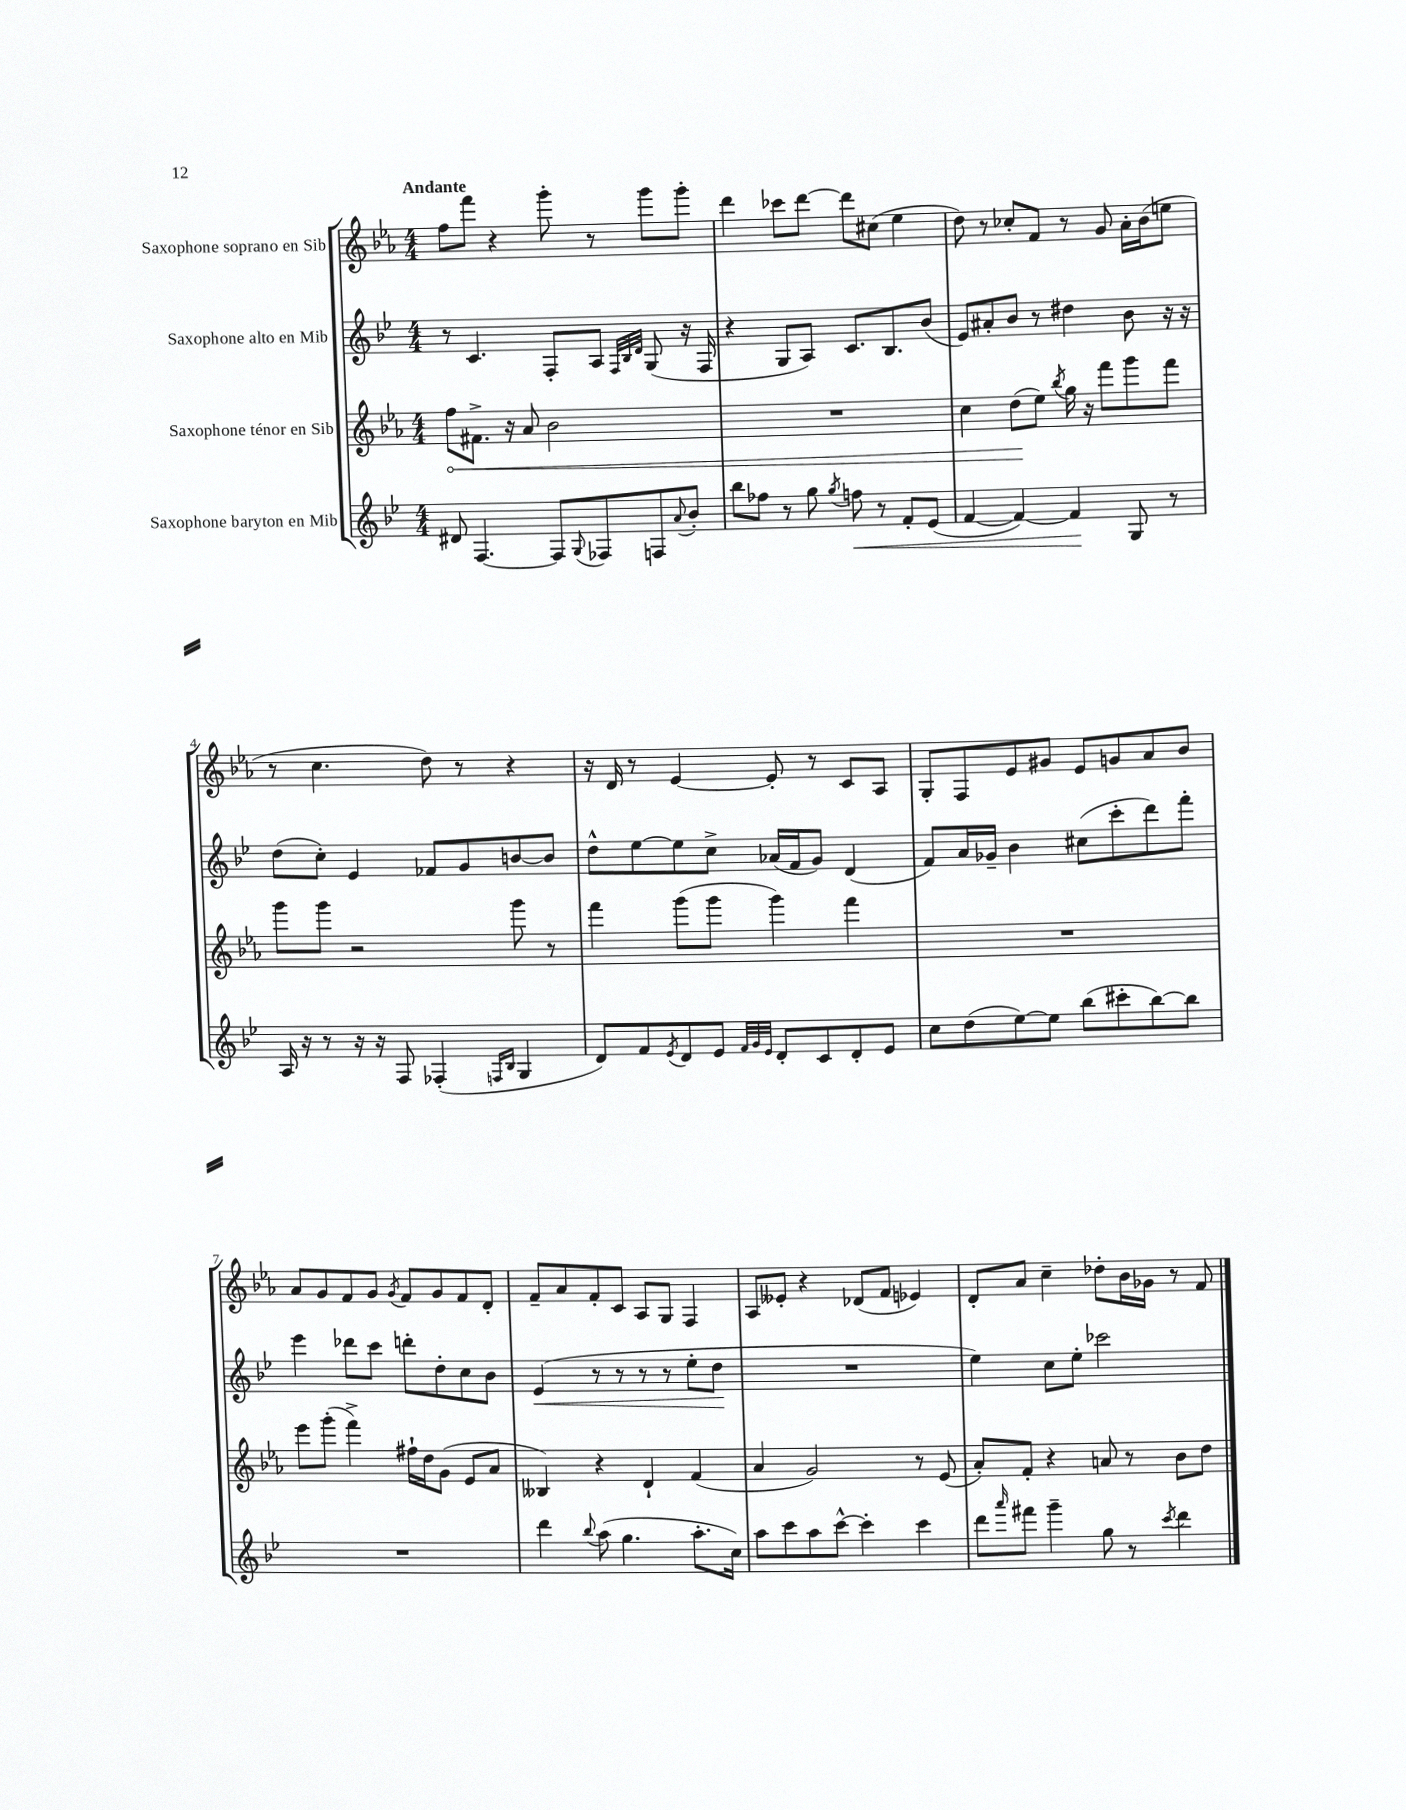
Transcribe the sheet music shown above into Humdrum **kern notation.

**kern	**dynam	**kern	**dynam	**kern	**dynam	**kern
*part4	*part4	*part3	*part3	*part2	*part2	*part1
*staff4	*staff4	*staff3	*staff3	*staff2	*staff2	*staff1
*I"Saxophone baryton en Mib	*	*I"Saxophone ténor en Sib	*	*I"Saxophone alto en Mib	*	*I"Saxophone soprano en Sib
*clefG2	*	*clefG2	*	*clefG2	*	*clefG2
*k[b-e-]	*	*k[b-e-a-]	*	*k[b-e-]	*	*k[b-e-a-]
*M4/4	*	*M4/4	*	*M4/4	*	*M4/4
=1	=1	=1	=1	=1	=1	=1
!	!	!	!	!	!	!LO:TX:a:B:t=Andante
!	!	!	!LO:HP:b	!	!	!
8d#X/	.	8ff\L	<	8r	.	8ff\L
[4.F/	.	8.f#X^\J	.	4.c/	.	8fff\J
.	.	.	.	.	.	4r
.	.	16r	.	.	.	.
.	.	8a-/	.	.	.	.
8F/L]	.	2b-\	.	8F'/L	.	8ggg'\
8qqG/	.	.	.	.	.	.
8F-X/	.	.	.	8A/J	.	8r
.	.	.	.	32qqF/LLL	.	.
.	.	.	.	32qqB-/	.	.
.	.	.	.	32qqd/JJJ	.	.
8Fn/	.	.	.	(8G/	.	8ggg\L
8qqa/	.	.	.	.	.	.
8b-'/J	.	.	.	16r	.	8ggg'\J
.	.	.	.	16F/	.	.
=2	=2	=2	=2	=2	=2	=2
8bb-\L	.	1r	.	4r	.	4ddd\
8ff-X\J	.	.	.	.	.	.
8r	.	.	.	8G/L	.	8ccc-X\L
8gg\	.	.	.	8A/J)	.	[8ddd\J
8qgg/	.	.	.	.	.	.
!	!LO:HP:b	!	!	!	!	!
8ffn\	<	.	.	8.c/L	.	8ddd\L]
8r	.	.	.	.	.	(8cc#X\J
.	.	.	.	8.B-/	.	.
8f'/L	.	.	.	.	.	4ee-\
(8e-/J	.	.	.	(8b-/J	.	.
=3	=3	=3	=3	=3	=3	=3
[4f/	.	4cc\	.	8e-/L)	.	8dd\)
.	.	.	.	8a#X'/	.	8r
4f/_)	.	(8dd\L	.	8b-/J	.	8cc-X'/L
.	.	8ee-\J)	[	8r	.	8f/J
.	.	8qbb-/	.	.	.	.
4f/]	.	16gg\	.	4dd#X\	.	8r
.	.	16r	.	.	.	.
.	.	8fff\L	.	.	.	8g/
8G/	[	8ggg\	.	8b-\	.	16a-'\LL
.	.	.	.	.	.	(16b-\J
8r	.	8fff\J	.	16r	.	8een\J
.	.	.	.	16r	.	.
!!LO:LB:g=z
=4	=4	=4	=4	=4	=4	=4
16A/	.	8ggg\L	.	(8dd\L	.	8r
16r	.	.	.	.	.	.
8r	.	8ggg\J	.	8cc'\J)	.	4.cc\
16r	.	2r	.	4e-/	.	.
16r	.	.	.	.	.	.
8F/	.	.	.	.	.	.
(4F-X'/	.	.	.	8f-X/L	.	8dd\)
.	.	.	.	8g/	.	8r
16qqFn/LL	.	.	.	.	.	.
16qqB-/JJ	.	.	.	.	.	.
4G/	.	8ggg\	.	[8bn/	.	4r
.	.	8r	.	8b/J]	.	.
=5	=5	=5	=5	=5	=5	=5
8d/L)	.	4fff\	.	8dd^^\L	.	16r
.	.	.	.	.	.	16d/
8f/	.	.	.	[8ee-\	.	8r
8qe-/	.	.	.	.	.	.
8d/	.	(8ggg\L	.	8ee-\]	.	[4e-/
8e-/J	.	8ggg\J	.	8cc^\J	.	.
32qqf/LLL	.	.	.	.	.	.
32qqg/	.	.	.	.	.	.
32qqe-/JJJ	.	.	.	.	.	.
8d'/L	.	4ggg\)	.	(16a-X/LL	.	8e-'/]
.	.	.	.	16f/J	.	.
8c/	.	.	.	8g/J)	.	8r
8d'/	.	4fff\	.	(4d/	.	8c/L
8e-/J	.	.	.	.	.	8A-/J
=6	=6	=6	=6	=6	=6	=6
8cc\L	.	1r	.	8f/L)	.	8G'/L
(8dd\	.	.	.	16a/L	.	8F/
.	.	.	.	16g-X~/JJ	.	.
[8ee-\)	.	.	.	4b-\	.	8e-/
8ee-\J]	.	.	.	.	.	8g#X/J
(8bb-\L	.	.	.	(8cc#X\L	.	8e-/L
8ccc#X'\	.	.	.	8ccc'\	.	8gn/
[8bb-\)	.	.	.	8ddd\)	.	8a-/
8bb-\J]	.	.	.	8fff'\J	.	8b-/J
!!LO:LB:g=z
=7	=7	=7	=7	=7	=7	=7
1r	.	8eee-\L	.	4eee-\	.	8a-/L
.	.	(8ggg'\J	.	.	.	8g/
.	.	4fff^\)	.	8ddd-X\L	.	8f/
.	.	.	.	8ccc\J	.	8g/J
.	.	.	.	.	.	8qg/
.	.	16ff#X`\LL	.	8dddn'\L	.	8f/L
.	.	16dd\J	.	.	.	.
.	.	(8g\J	.	8dd'\	.	8g/
.	.	8e-/L	.	8cc\	.	8f/
.	.	8a-/J	.	8b-\J	.	8d'/J
=8	=8	=8	=8	=8	=8	=8
!	!	!	!	!	!LO:HP:b	!
4ddd\	.	4B--X/)	.	(4e-/	<	8f~/L
.	.	.	.	.	.	8a-/
8qqbb-/	.	.	.	.	.	.
(8aa\	.	4r	.	8r	.	8f'/
4.gg\	.	.	.	8r	.	8c/J
.	.	4d`/	.	8r	.	8A-/L
.	.	.	.	8r	.	8G/J
8.aa'\L	.	(4f/	.	8ee-'\L	.	4F/
.	.	.	.	8dd\J	.	.
16cc\Jk)	.	.	.	.	.	.
.	.	.	.	.	[	.
=9	=9	=9	=9	=9	=9	=9
8aa\L	.	4a-/	.	1r	.	8A-/L
8ccc\	.	.	.	.	.	8e--X'/J
8aa\	.	2g/)	.	.	.	4r
[8ccc^^\J	.	.	.	.	.	.
4ccc'\]	.	.	.	.	.	(8d-X/L
.	.	.	.	.	.	8f/J
4ccc\	.	8r	.	.	.	4e-X/)
.	.	(8e-/	.	.	.	.
=10	=10	=10	=10	=10	=10	=10
8ddd\L	.	8a-'/L)	.	4ee-\)	.	8d'/L
16qqaaa/	.	.	.	.	.	.
8fff#X\J	.	8f'/J	.	.	.	8a-/J
4ggg~\	.	4r	.	8cc\L	.	4cc~\
.	.	.	.	8ee-'\J	.	.
8gg\	.	8an/	.	2ccc-X\	.	8dd-X'\L
8r	.	8r	.	.	.	16b-\L
.	.	.	.	.	.	16g-X\JJ
8qccc/	.	.	.	.	.	.
4ddd\	.	8b-\L	.	.	.	8r
.	.	8dd\J	.	.	.	8f/
==	==	==	==	==	==	==
*-	*-	*-	*-	*-	*-	*-
